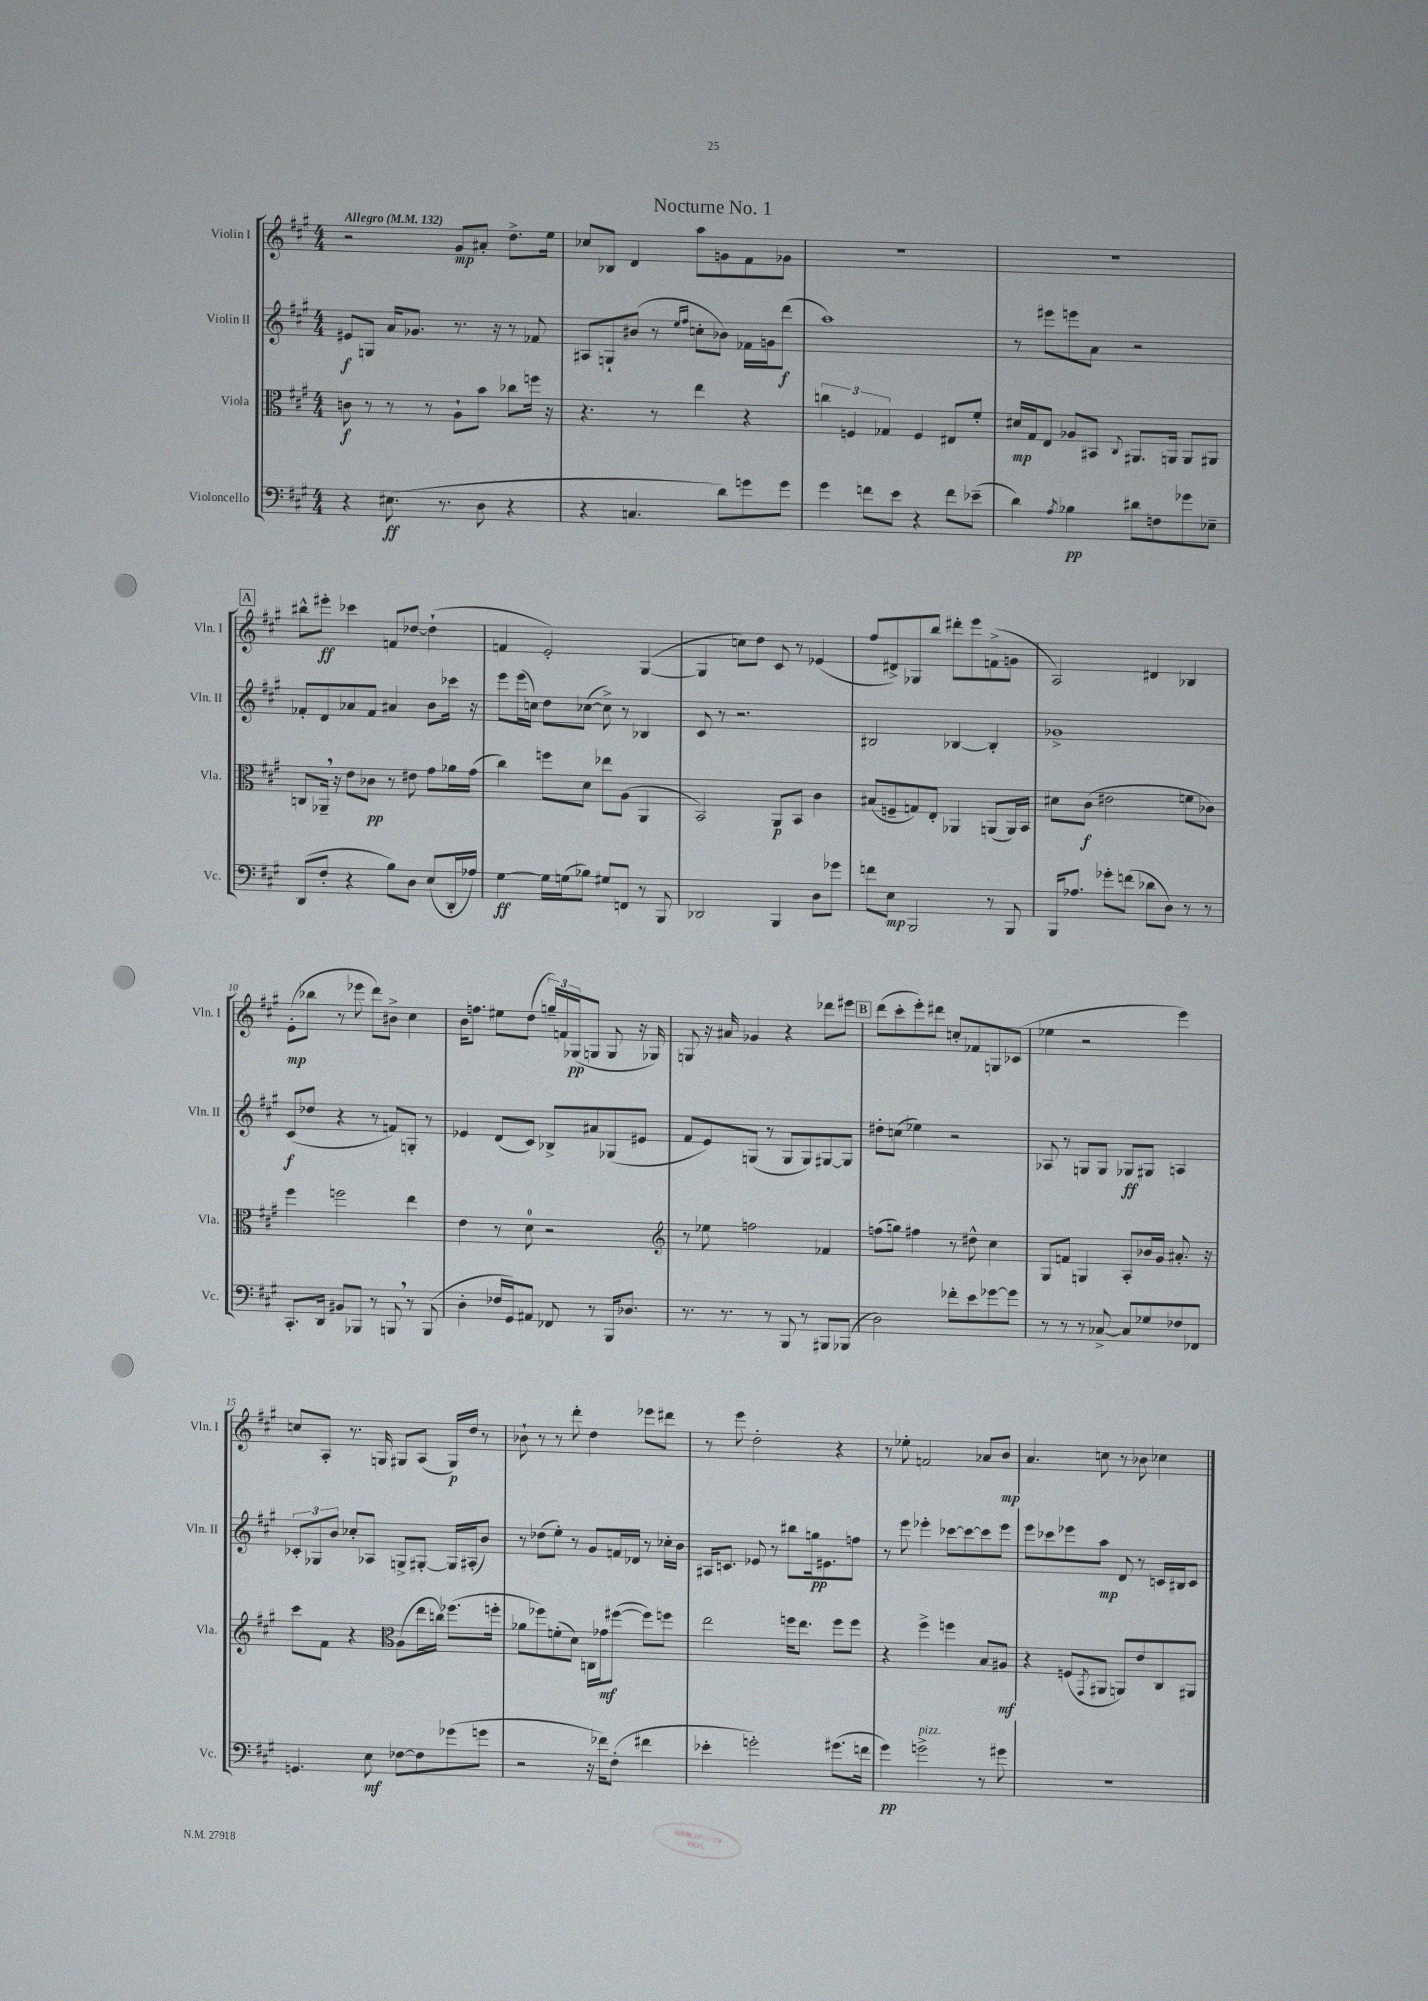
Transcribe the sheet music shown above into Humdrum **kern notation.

**kern	**dynam	**kern	**dynam	**kern	**dynam	**kern	**dynam
*part4	*part4	*part3	*part3	*part2	*part2	*part1	*part1
*staff4	*staff4	*staff3	*staff3	*staff2	*staff2	*staff1	*staff1
*I"Violoncello	*	*I"Viola	*	*I"Violin II	*	*I"Violin I	*
*I'Vc.	*	*I'Vla.	*	*I'Vln. II	*	*I'Vln. I	*
*clefF4	*	*clefC3	*	*clefG2	*	*clefG2	*
*k[f#c#g#]	*	*k[f#c#g#]	*	*k[f#c#g#]	*	*k[f#c#g#]	*
*M4/4	*	*M4/4	*	*M4/4	*	*M4/4	*
*MM132	*	*MM132	*	*MM132	*	*MM132	*
=1	=1	=1	=1	=1	=1	=1	=1
!	!	!	!	!	!	!LO:TX:a:B:t=Allegro	!
4r	.	8cn\	f	8e#X/L	f	2r	.
.	.	8r	.	8Gn/J	.	.	.
(8.E#X\	ff	8r	.	16a/KL	.	.	.
.	.	.	.	8.g-X/J	.	.	.
.	.	8r	.	.	.	.	.
8.r	.	.	.	.	.	.	.
.	.	8A`\L	.	8.r	.	8g#/L	mp
8D\	.	8b\J	.	.	.	8a#X'/J	.
.	.	.	.	16r	.	.	.
4r	.	8cc-X\L	.	8r	.	8.dd^\L	.
.	.	16ffn\Jk	.	8f-X/	.	.	.
.	.	16r	.	.	.	16ee\Jk	.
=2	=2	=2	=2	=2	=2	=2	=2
4r	.	4.r	.	8A#X/L	.	8cc-X/L	.
.	.	.	.	8Gn`/	.	8B-X/J	.
4.Cn/	.	.	.	(8b#X/J	.	4d/	.
.	.	8r	.	8r	.	.	.
.	.	.	.	16qqee/LL	.	.	.
.	.	.	.	16qqff#/JJ	.	.	.
.	.	4ee\	.	8ccn'\L	.	8aa\L	.
8d\L)	.	.	.	8b-X\J)	.	8gn\	.
8gn\	.	4r	.	16f-X\LL	.	8f#\	.
.	.	.	.	16gn\J	.	.	.
8g\J	.	.	.	(8ddd\J	f	8g-X\J	.
=3	=3	=3	=3	=3	=3	=3	=3
4g#\	.	6ccn\	.	1aa)	.	1r	.
.	.	6Fn/	.	.	.	.	.
8fn\L	.	.	.	.	.	.	.
.	.	6G-X/	.	.	.	.	.
8e\J	.	.	.	.	.	.	.
4r	.	4F/	.	.	.	.	.
8f\L	.	8E#X/L	.	.	.	.	.
(8e-X~\J	.	8f#'/J	.	.	.	.	.
=4	=4	=4	=4	=4	=4	=4	=4
4d\)	.	16d#X/LL	mp	8r	.	1r	.
.	.	16G#/J	.	.	.	.	.
.	.	8E/J	.	8eee#X\L	.	.	.
8qA/	.	.	.	.	.	.	.
4B-X\	pp	8A-X/L	.	8eeen\	.	.	.
.	.	8BB#X/J	.	8a\J	.	.	.
.	.	8qqC#/	.	.	.	.	.
8d#X\L	.	8.AA#X/L	.	2r	.	.	.
8Fn\	.	.	.	.	.	.	.
.	.	16AAn/Jk	.	.	.	.	.
8g-X\	.	8AA/L	.	.	.	.	.
8E-X~\J	.	8AA#X/J	.	.	.	.	.
!!LO:LB:g=z
!!LO:REH:place=s1:t=A
=5	=5	=5	=5	=5	=5	=5	=5
(8DD/L	.	8Cn/L	.	8f-X'/L	.	8bb#X^^\L	.
8F#'/J	.	16AA-X~,/Jk	.	8d/	.	8eee#X'\J	ff
.	.	16r	.	.	.	.	.
4r	.	8e\L	.	8a-X/	.	4ccc-X\	.
.	.	8c-X\J	pp	8f-/J	.	.	.
8B\L)	.	8r	.	4a#X/	.	8fn/L	.
8D\J	.	8e#X\	.	.	.	[8dd-X/J	.
(8E/L	.	8g#\L	.	8b\L	.	(4dd-`\]	.
16DD'/L	.	16a-X\L	.	16ccc-X\Jk	.	.	.
16A-X/JJ)	.	(16g#\JJ	.	16r	.	.	.
=6	=6	=6	=6	=6	=6	=6	=6
[4G#\	ff	4cc#\)	.	8eee\L	.	4fn/	.
.	.	.	.	(16eee\L	.	.	.
.	.	.	.	16ccn\JJ)	.	.	.
16G#\LL]	.	8ffn\L	.	8dd\L	.	2e'/)	.
(16Gn\J	.	.	.	.	.	.	.
8B-X\J)	.	8d\J	.	([8cc-X\J	.	.	.
8G#X/L	.	8ee-X\L	.	8cc-^\])	.	.	.
8FFn/J	.	(8A\J	.	8r	.	.	.
8r	.	4AA/	.	4B-X/	.	([4G#/	.
8BBB/	.	.	.	.	.	.	.
=7	=7	=7	=7	=7	=7	=7	=7
2DD-X/	.	2BB/)	.	8c#/	.	4G#/]	.
.	.	.	.	8r	.	.	.
.	.	.	.	2.r	.	8ccn\L)	.
.	.	.	.	.	.	8dd\J	.
4BBB/	.	8AA/L	p	.	.	8c#/	.
.	.	8BB/J	.	.	.	8r	.
8D\L	.	4c#\	.	.	.	(4e-X/	.
8g-X\J	.	.	.	.	.	.	.
=8	=8	=8	=8	=8	=8	=8	=8
8fn\L	.	(8B#X/L	.	2B#X/	.	8ff#/L	.
8E\J	mp	8Fn~/	.	.	.	8d#X^/)	.
2BBB/	.	8Gn/)	.	.	.	8G-X/	.
.	.	8E'/J	.	.	.	8bb/J	.
.	.	4AA-X/	.	[4B-X/	.	8ddd#X'\L	.
.	.	.	.	.	.	8eee\	.
8r	.	(8AAn/L	.	4B-'/]	.	(8fn^\	.
8BBB/	.	16AA/L)	.	.	.	8gn\J	.
.	.	16BB/JJ	.	.	.	.	.
=9	=9	=9	=9	=9	=9	=9	=9
16BBB/KL	.	8d#X\L	.	1g-X^	.	2A/)	.
8.A-X/J	.	.	.	.	.	.	.
.	.	(8c#\J	f	.	.	.	.
8g-X'\L	.	2e#X\	.	.	.	.	.
(8fn\J	.	.	.	.	.	.	.
8d-X\L	.	.	.	.	.	4d#X/	.
8D\J)	.	.	.	.	.	.	.
8r	.	8fn\L	.	.	.	4B-X/	.
8r	.	8c-X\J)	.	.	.	.	.
!!LO:LB:g=z
=10	=10	=10	=10	=10	=10	=10	=10
8.CC#'/L	.	4ff#\	.	(8c#/L	f	(8e'\L	mp
.	.	.	.	8dd-X/J	.	8bb-X\J	.
16DD/Jk	.	.	.	.	.	.	.
8BB#X/L	.	2ffn\	.	4r	.	8r	.
8BBB-X/J	.	.	.	.	.	8eee-X\	.
8r	.	.	.	8r	.	8ddd\L)	.
8BBBn,/	.	.	.	8fn/L)	.	8b#X^\J	.
8r	.	4ee\	.	8Gn'/J	.	4cc#\	.
(8BBB/	.	.	.	8r	.	.	.
=11	=11	=11	=11	=11	=11	=11	=11
4D'\	.	4e\	.	4e-X/	.	16b\KL	.
.	.	.	.	.	.	8.ffn\J	.
16F-X/LL	.	8r	.	(8d/L	.	8ee#X\L	.
16GG#/J)	.	.	.	.	.	.	.
8AA#X/J	.	8d\	.	8c#/J)	.	(8dd\J	.
8FF-X/	.	2r	.	8B-X^/L	.	24ggn~/LL)	.
.	.	.	.	.	.	24fn/	.
.	.	.	.	.	.	(24G-X/J	pp
8r	.	.	.	8a#X/	.	8Gn/J	.
16BBB/KL	.	.	.	(8G-X/	.	8G/	.
8.D-X/J	.	.	.	.	.	.	.
.	.	.	.	8e#X/J	.	16r	.
.	.	.	.	.	.	16G-X/)	.
=12	=12	=12	=12	=12	=12	=12	=12
*	*	*clefG2	*	*	*	*	*
8.r	.	8r	.	8f#/L	.	8Gn/	.
.	.	8ee-X\	.	8e/)	.	16r	.
8.r	.	.	.	.	.	16a#X/	.
.	.	2ffn\	.	(8Gn/J	.	4g-X/	.
8r	.	.	.	8r	.	.	.
8BBB/	.	.	.	8G/L	.	4r	.
8r	.	.	.	8G/)	.	.	.
8BBB#X/L	.	4f-X/	.	[8G#X/	.	8ddd-X\L	.
(8BBB-X/J	.	.	.	8G#/J]	.	8eee#X\J	.
!!LO:REH:place=s1:t=B
=13	=13	=13	=13	=13	=13	=13	=13
2D\)	.	(8ffn\L	.	8dd#X'\L	.	(8ddd\L	.
.	.	8ggn\J)	.	(8ccn\J	.	8ccc#'\	.
.	.	4ff#X\	.	4ee-X\)	.	8eee'\)	.
.	.	.	.	.	.	8ddd#X\J	.
8f-X'\L	.	8r	.	2r	.	8ccn'/L	.
8e\	.	8dd#X^^\	.	.	.	8f-X/	.
[8g-X\	.	4cc#\	.	.	.	8Gn/	.
8g-\J]	.	.	.	.	.	(8c-X/J	.
=14	=14	=14	=14	=14	=14	=14	=14
8r	.	8G#/L	.	8A-X/	.	4ee-X\	.
8r	.	8fn/J	.	8r	.	.	.
8r	.	4Gn/	.	8Gn/L	.	2r	.
[8C-X^/	.	.	.	8G/J	.	.	.
8C-/L]	.	8A'/L	.	8G-X/L	ff	.	.
8G-X/	.	16b-X/L	.	8G#X/J	.	.	.
.	.	16g#/JJ	.	.	.	.	.
8F-X/	.	8.a#X'/	.	4An/	.	4eee\)	.
8FF-X/J	.	.	.	.	.	.	.
.	.	16r	.	.	.	.	.
!!LO:LB:g=z
=15	=15	=15	=15	=15	=15	=15	=15
4.GGn/	.	8ccc#\L	.	12c-X'/L	.	8ccn/L	.
.	.	.	.	12G-X/	.	.	.
.	.	8f#\J	.	.	.	8A'/J	.
.	.	.	.	12b/J	.	.	.
.	.	4r	.	8cc-X'/L	.	8.r	.
8E\	mf	.	.	8A-X/J	.	.	.
.	.	.	.	.	.	16Gn/	.
*	*	*clefC3	*	*	*	*	*
[8F-X\L	.	(8A\L	.	8Gn^/L	.	8G#X/L	.
8F-\]	.	16ee\L	.	[8G#X'/J	.	(8A/J	.
.	.	16ccn\JJ)	.	.	.	.	.
(8g-X\	.	(8.ff-X\L	.	16G#/LL]	.	16G#/LL)	p
.	.	.	.	(16A#X'/J	.	16dd/JJ	.
8gn\J	.	.	.	8b/J)	.	8r	.
.	.	16ffn'\Jk	.	.	.	.	.
=16	=16	=16	=16	=16	=16	=16	=16
2r	.	8a-X\L	.	8r	.	8b-X`\	.
.	.	8ff-X\)	.	(8dd-X\L	.	8r	.
.	.	(8fn'\	.	8ee'\J)	.	8r	.
.	.	8d\J)	.	8r	.	8ddd'\	.
16r	.	16Cn\LL	.	8g#/L	.	4dd\	.
16f-X\KL)	.	16g-X\J	mf	.	.	.	.
(8F#'\J	.	([8ff#X\J	.	16fn/L	.	.	.
.	.	.	.	16d-X/JJ	.	.	.
4f#X\	.	8ff#\L])	.	8r	.	8eee-X\L	.
.	.	8ffn\J	.	16cc-X'\LL	.	8ddd#X\J	.
.	.	.	.	16b\JJ	.	.	.
=17	=17	=17	=17	=17	=17	=17	=17
4e-X'\	.	2ee\	.	16A#X/KL	.	8r	.
.	.	.	.	8.cn/J	.	.	.
.	.	.	.	.	.	8eee\	.
2gn'\)	.	.	.	8e-X/	.	2dd'\	.
.	.	.	.	8r	.	.	.
.	.	16ffn\KL	.	8bb#X\L	.	.	.
.	.	8.ee\J	.	.	.	.	.
.	.	.	.	16ggn\k	pp	.	.
.	.	.	.	8.e#X\	.	.	.
(8.g#X\L	.	8ff\L	.	.	.	4r	.
.	.	8ff\J	.	8ffn\J	.	.	.
16fn\Jk	.	.	.	.	.	.	.
=18	=18	=18	=18	=18	=18	=18	=18
4g#\)	pp	4r	.	8r	.	8r	.
.	.	.	.	8eee\	.	8ee-X'\	.
!LO:TX:a:i:t=pizz.	!	!	!	!	!	!	!
2gn^\	.	4ff#^\	.	4eee-X'\	.	2fn/	.
.	.	4ffn\	.	[8ccc-X\L	.	.	.
.	.	.	.	8ccc-\_	.	.	.
8r	.	8B/L	.	8ccc-\]	.	8a-X/L	.
8g#X\	.	8A#X/J	mf	8eee-\J	.	8b/J	mp
=19	=19	=19	=19	=19	=19	=19	=19
1r	.	4r	.	8eee\L	.	4.a/	.
.	.	.	.	8ccc-X\	.	.	.
.	.	(8Fn/L	.	8eee-X\	.	.	.
.	.	8qGG#/	.	.	.	.	.
.	.	8AA#X/J	.	8aa\J	mp	8ccn\	.
.	.	8AAn/L)	.	8d/	.	8r	.
.	.	8e/	.	8r	.	8b-X\	.
.	.	8C#/	.	16cn/LL	.	4cc-X\	.
.	.	.	.	16B#X/J	.	.	.
.	.	8AA#X/J	.	8c/J	.	.	.
==	==	==	==	==	==	==	==
*-	*-	*-	*-	*-	*-	*-	*-
